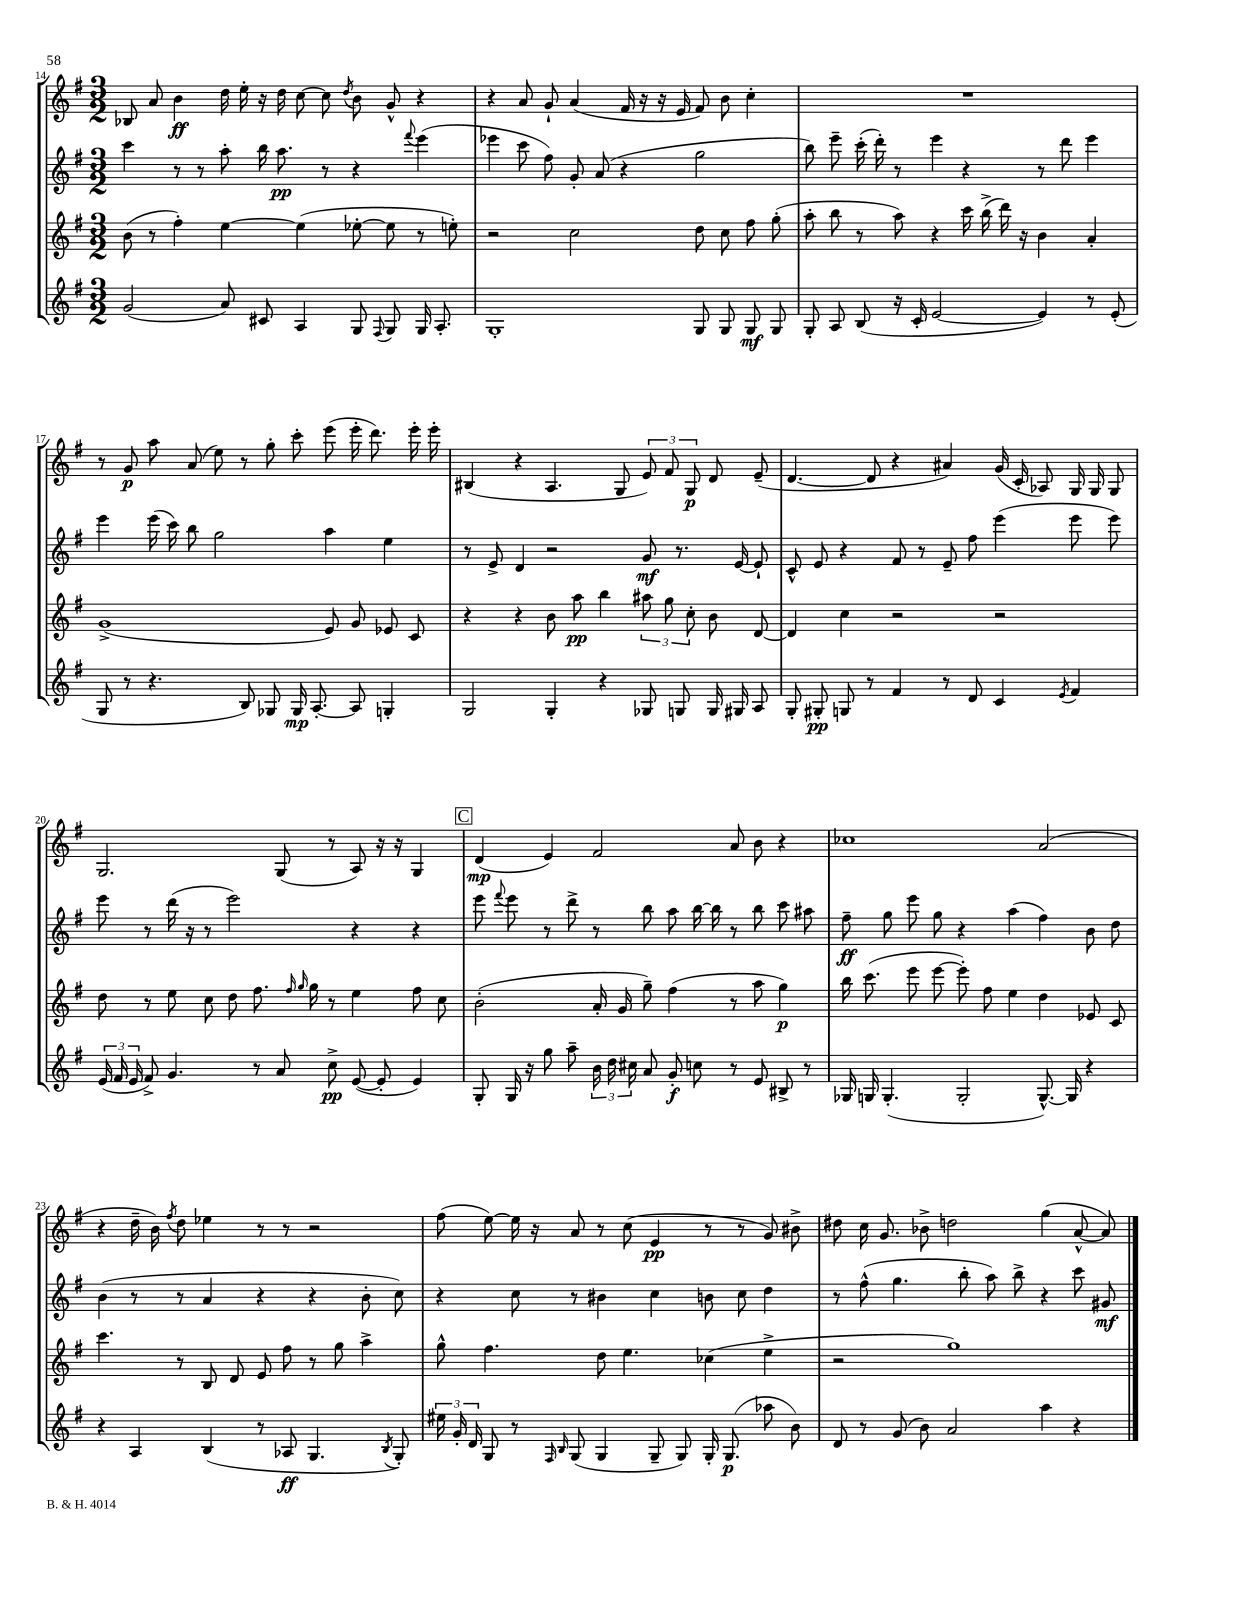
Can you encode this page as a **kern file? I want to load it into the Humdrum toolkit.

**kern	**dynam	**kern	**dynam	**kern	**dynam	**kern	**dynam
*part4	*part4	*part3	*part3	*part2	*part2	*part1	*part1
*staff4	*staff4	*staff3	*staff3	*staff2	*staff2	*staff1	*staff1
*clefG2	*	*clefG2	*	*clefG2	*	*clefG2	*
*k[f#]	*	*k[f#]	*	*k[f#]	*	*k[f#]	*
*M3/2	*	*M3/2	*	*M3/2	*	*M3/2	*
=14	=14	=14	=14	=14	=14	=14	=14
(2g/	.	(8b\	.	4ccc\	.	8B-X/	.
.	.	8r	.	.	.	8a/	.
.	.	4ff#'\)	.	8r	.	4b\	ff
.	.	.	.	8r	.	.	.
8a/)	.	[4ee\	.	8aa'\	.	16dd\	.
.	.	.	.	.	.	16ee'\	.
8c#X/	.	.	.	16bb\	.	16r	.
.	.	.	.	8.aa\	pp	16dd\	.
4A/	.	(4ee\]	.	.	.	[8cc\	.
.	.	.	.	8r	.	8cc\]	.
.	.	.	.	.	.	8qdd/	.
8G/	.	[8ee-X'\	.	4r	.	8b\	.
8qqF#/	.	.	.	.	.	.	.
8G/	.	8ee-\]	.	.	.	8g^^/	.
.	.	.	.	8qqfff#/	.	.	.
16G/	.	8r	.	(4eee\	.	4r	.
8.A'/	.	.	.	.	.	.	.
.	.	8een'\)	.	.	.	.	.
=15	=15	=15	=15	=15	=15	=15	=15
1G'	.	2r	.	4eee-X\	.	4r	.
.	.	.	.	8ccc\	.	8a/	.
.	.	.	.	8ff#\)	.	8g`/	.
.	.	2cc\	.	8g'/	.	(4a/	.
.	.	.	.	(8a/	.	.	.
.	.	.	.	4r	.	16f#/	.
.	.	.	.	.	.	16r	.
.	.	.	.	.	.	16r	.
.	.	.	.	.	.	16e/	.
8G/	.	8dd\	.	2gg\	.	8f#/)	.
8G/	.	8cc\	.	.	.	8b\	.
8G/	mf	8ff#\	.	.	.	4cc'\	.
8G/	.	(8gg'\	.	.	.	.	.
=16	=16	=16	=16	=16	=16	=16	=16
8G'/	.	8aa'\	.	8bb\)	.	1.r	.
8A/	.	8bb\	.	8eee~\	.	.	.
(8B/	.	8r	.	(16ccc'\	.	.	.
.	.	.	.	16ddd'\)	.	.	.
16r	.	8aa\)	.	8r	.	.	.
16c'/	.	.	.	.	.	.	.
[2e/	.	4r	.	4eee\	.	.	.
.	.	16ccc\	.	4r	.	.	.
.	.	(16bb^\	.	.	.	.	.
.	.	16ddd\)	.	.	.	.	.
.	.	16r	.	.	.	.	.
4e/])	.	4b\	.	8r	.	.	.
.	.	.	.	8ddd\	.	.	.
8r	.	4a'/	.	4eee\	.	.	.
(8e'/	.	.	.	.	.	.	.
!!LO:LB:g=z
=17	=17	=17	=17	=17	=17	=17	=17
8G/	.	(1g^	.	4eee\	.	8r	.
8r	.	.	.	.	.	8g/	p
4.r	.	.	.	(16eee\	.	8aa\	.
.	.	.	.	16ccc\)	.	.	.
.	.	.	.	8bb\	.	(8a/	.
.	.	.	.	2gg\	.	8ee\)	.
8B/)	.	.	.	.	.	8r	.
8G-X/	.	.	.	.	.	8gg'\	.
16G-/	mp	.	.	.	.	8ccc'\	.
[8.A'/	.	.	.	.	.	.	.
.	.	8e/)	.	4aa\	.	(8eee\	.
8A/]	.	8g/	.	.	.	16eee'\	.
.	.	.	.	.	.	8.ddd\)	.
4Gn'/	.	8e-X/	.	4ee\	.	.	.
.	.	8c/	.	.	.	16eee'\	.
.	.	.	.	.	.	16eee'\	.
=18	=18	=18	=18	=18	=18	=18	=18
2G/	.	4r	.	8r	.	(4B#X/	.
.	.	.	.	8e^/	.	.	.
.	.	4r	.	4d/	.	4r	.
4G'/	.	8b\	.	2r	.	4.A/	.
.	.	8aa\	pp	.	.	.	.
4r	.	4bb\	.	.	.	.	.
.	.	.	.	.	.	8G/	.
8G-X/	.	12aa#X\	.	8g/	mf	12e/)	.
.	.	12gg\	.	.	.	12f#/	.
8Gn/	.	.	.	8.r	.	.	.
.	.	12cc'\	.	.	.	12G/	p
16G/	.	8b\	.	.	.	8d/	.
16G#X/	.	.	.	[16e/	.	.	.
8A/	.	[8d/	.	8e`/]	.	(8e~/	.
=19	=19	=19	=19	=19	=19	=19	=19
8G'/	.	4d/]	.	8c^^/	.	[4.d/	.
8G#X'/	pp	.	.	8e/	.	.	.
8Gn/	.	4cc\	.	4r	.	.	.
8r	.	.	.	.	.	8d/]	.
4f#/	.	2r	.	8f#/	.	4r	.
.	.	.	.	8r	.	.	.
8r	.	.	.	8e~/	.	4a#X/)	.
8d/	.	.	.	8ff#\	.	.	.
4c/	.	2r	.	(4eee\	.	(16g/	.
.	.	.	.	.	.	16c'/	.
.	.	.	.	.	.	8A-X/)	.
8qe/	.	.	.	.	.	.	.
4f#/	.	.	.	8eee\	.	16G/	.
.	.	.	.	.	.	16G/	.
.	.	.	.	8eee\)	.	8G/	.
!!LO:LB:g=z
=20	=20	=20	=20	=20	=20	=20	=20
(24e/	.	8dd\	.	8eee\	.	2.G/	.
24f#/	.	.	.	.	.	.	.
24e/	.	.	.	.	.	.	.
8f#^/)	.	8r	.	8r	.	.	.
4.g/	.	8ee\	.	(16ddd\	.	.	.
.	.	.	.	16r	.	.	.
.	.	8cc\	.	8r	.	.	.
.	.	8dd\	.	2eee\)	.	.	.
8r	.	8.ff#\	.	.	.	.	.
8a/	.	.	.	.	.	(8G/	.
.	.	16qqff#/	.	.	.	.	.
.	.	16qqgg/	.	.	.	.	.
.	.	16gg\	.	.	.	.	.
8cc^\	pp	8r	.	.	.	8r	.
([8e/	.	4ee\	.	4r	.	8A/)	.
8e'/]	.	.	.	.	.	16r	.
.	.	.	.	.	.	16r	.
4e/)	.	8ff#\	.	4r	.	4G/	.
.	.	8cc\	.	.	.	.	.
!!LO:REH:place=s1:t=C
=21	=21	=21	=21	=21	=21	=21	=21
8G'/	.	(2b'\	.	8eee\	.	(4d/	mp
.	.	.	.	8qqfff#/	.	.	.
16G/	.	.	.	8eee\	.	.	.
16r	.	.	.	.	.	.	.
8gg\	.	.	.	8r	.	4e/)	.
8aa~\	.	.	.	8ddd^\	.	.	.
24b\	.	16a'/	.	8r	.	2f#/	.
24dd\	.	.	.	.	.	.	.
.	.	16g/	.	.	.	.	.
24cc#X\	.	.	.	.	.	.	.
8a/	.	8gg~\)	.	8bb\	.	.	.
8g'/	f	(4ff#\	.	8aa\	.	.	.
8ccn\	.	.	.	[16bb\	.	.	.
.	.	.	.	16bb\]	.	.	.
8r	.	8r	.	8r	.	8a/	.
8e/	.	8aa\	.	8bb\	.	8b\	.
8B#X^/	.	4gg\)	p	8ccc\	.	4r	.
8r	.	.	.	8aa#X\	.	.	.
=22	=22	=22	=22	=22	=22	=22	=22
16G-X/	.	16bb\	.	8ff#~\	ff	1cc-X	.
16Gn/	.	(8.ccc\	.	.	.	.	.
(4.G'/	.	.	.	8gg\	.	.	.
.	.	8eee\	.	8eee\	.	.	.
.	.	[8eee\	.	8gg\	.	.	.
2G'/	.	8eee'\])	.	4r	.	.	.
.	.	8ff#\	.	.	.	.	.
.	.	4ee\	.	(4aa\	.	.	.
[8.G^^/)	.	4dd\	.	4ff#\)	.	(2a/	.
16G/]	.	.	.	.	.	.	.
4r	.	8e-X/	.	8b\	.	.	.
.	.	8c/	.	8dd\	.	.	.
!!LO:LB:g=z
=23	=23	=23	=23	=23	=23	=23	=23
4r	.	4.ccc\	.	(4b\	.	4r	.
4A/	.	.	.	8r	.	16dd~\	.
.	.	.	.	.	.	16b\)	.
.	.	.	.	.	.	8qff#/	.
.	.	8r	.	8r	.	8dd\	.
(4B/	.	8B/	.	4a/	.	4ee-X\	.
.	.	8d/	.	.	.	.	.
8r	.	8e/	.	4r	.	8r	.
8A-X/	ff	8ff#\	.	.	.	8r	.
4.G/	.	8r	.	4r	.	2r	.
.	.	8gg\	.	.	.	.	.
.	.	4aa^\	.	8b'\	.	.	.
8qB/	.	.	.	.	.	.	.
8G'/)	.	.	.	8cc\)	.	.	.
=24	=24	=24	=24	=24	=24	=24	=24
24ee#X\	.	8gg^^\	.	4r	.	(8ff#\	.
24g'/	.	.	.	.	.	.	.
24d/	.	.	.	.	.	.	.
8G/	.	4.ff#\	.	.	.	[8ee\)	.
8r	.	.	.	8cc\	.	16ee\]	.
.	.	.	.	.	.	16r	.
16qqF#/	.	.	.	.	.	.	.
16qqB/	.	.	.	.	.	.	.
(8G/	.	.	.	8r	.	8a/	.
4G/	.	8dd\	.	4b#X\	.	8r	.
.	.	4.ee\	.	.	.	(8cc\	.
8G~/	.	.	.	4cc\	.	4e/	pp
8G/)	.	.	.	.	.	.	.
16G'/	.	(4cc-X\	.	8bn\	.	8r	.
(8.G/	p	.	.	.	.	.	.
.	.	.	.	8cc\	.	8r	.
8aa-X\	.	4ee^\	.	4dd\	.	8g/)	.
8b\)	.	.	.	.	.	8b#X^\	.
=25	=25	=25	=25	=25	=25	=25	=25
8d/	.	2r	.	8r	.	8dd#X\	.
8r	.	.	.	(8ff#^^\	.	16cc\	.
.	.	.	.	.	.	8.g/	.
(8g/	.	.	.	4.gg\	.	.	.
8b\)	.	.	.	.	.	8b-X^\	.
2a/	.	1gg)	.	.	.	2ddn\	.
.	.	.	.	8bb'\	.	.	.
.	.	.	.	8aa\)	.	.	.
.	.	.	.	8bb^\	.	.	.
4aa\	.	.	.	4r	.	(4gg\	.
4r	.	.	.	8ccc\	.	[8a^^/	.
.	.	.	.	8g#X/	mf	8a/])	.
==	==	==	==	==	==	==	==
*-	*-	*-	*-	*-	*-	*-	*-
